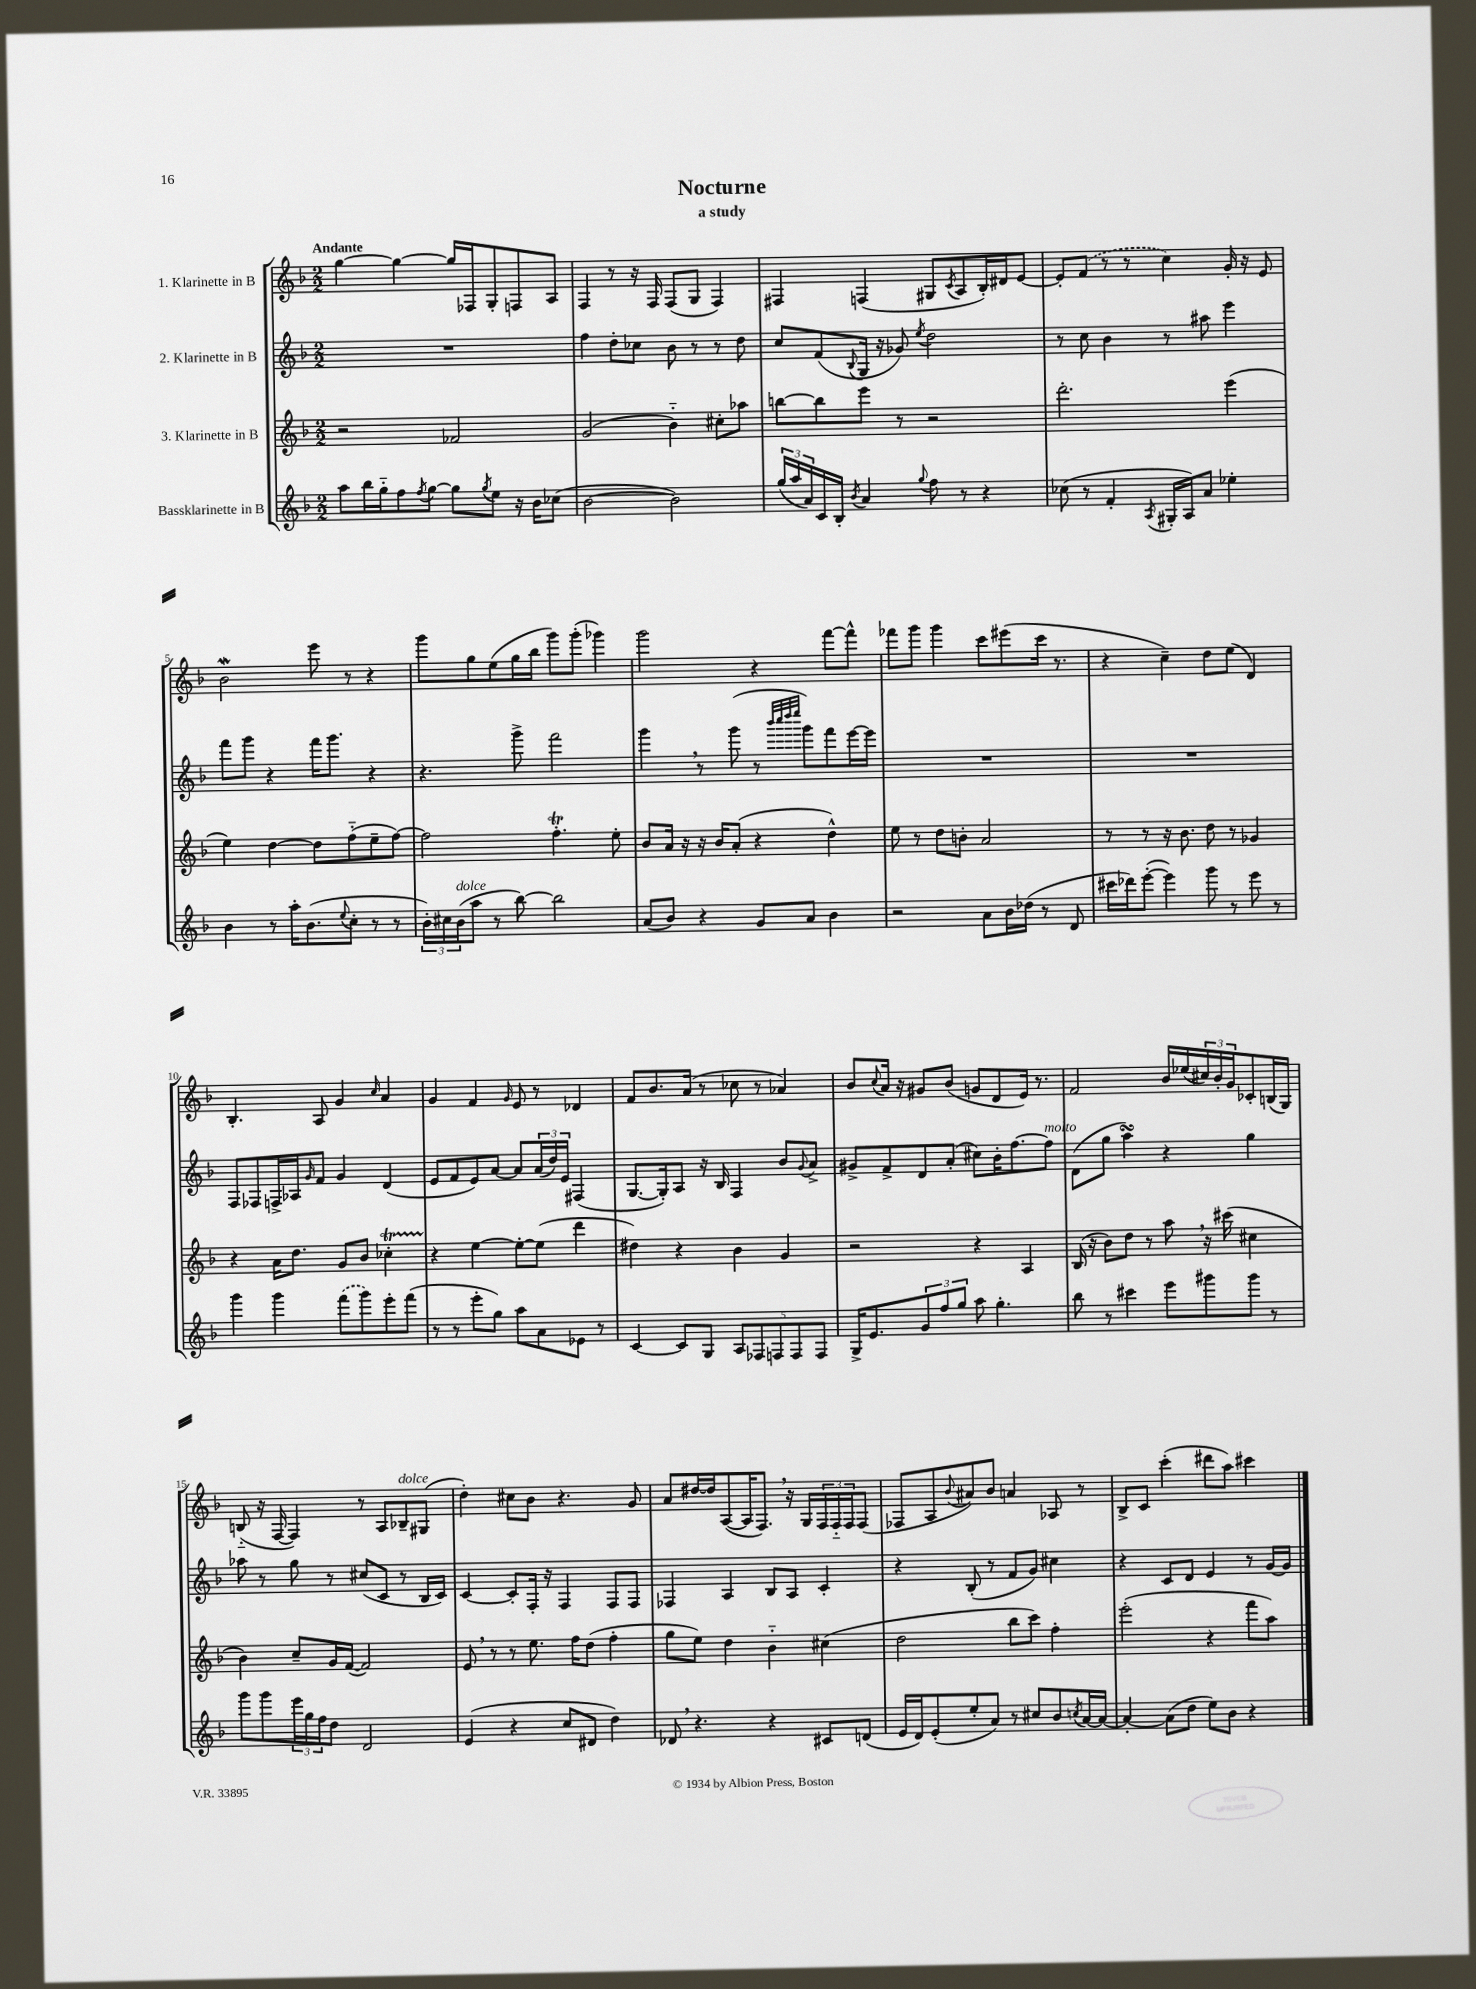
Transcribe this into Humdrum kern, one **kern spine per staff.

**kern	**kern	**kern	**kern
*part4	*part3	*part2	*part1
*staff4	*staff3	*staff2	*staff1
*I"Bassklarinette in B	*I"3. Klarinette in B	*I"2. Klarinette in B	*I"1. Klarinette in B
*clefG2	*clefG2	*clefG2	*clefG2
*k[b-]	*k[b-]	*k[b-]	*k[b-]
*M2/2	*M2/2	*M2/2	*M2/2
=1	=1	=1	=1
!	!	!	!LO:TX:a:B:t=Andante
8aa\L	2r	1r	[4gg\
16bb-\L	.	.	.
16gg\J	.	.	.
8ff\	.	.	4gg\_
8qff/	.	.	.
[8gg\J	.	.	.
8gg\L]	2f-X/	.	16gg/LL]
.	.	.	16F-X/J
8qgg/	.	.	.
8ee\J	.	.	8G'/
16r	.	.	8Fn/
16b-\KL	.	.	.
(8cc-X\J	.	.	8A/J
=2	=2	=2	=2
[2b-\	(2g/	4ff\	4F/
.	.	8dd'\L	8r
.	.	8cc-X\J	16r
.	.	.	16F/
2b-\])	4b-\)	8b-\	(8F/L
.	.	8r	8G/J
.	8cc#X'\L	8r	4F/)
.	8aa-X\J	8dd\	.
=3	=3	=3	=3
(24gg/LL	[8bbn\L	8cc/L	4F#X/
24aa/	.	.	.
24a/)	.	.	.
16c/	8bb\]	(8f/	.
16B-'/JJ	.	.	.
8qb-/	.	8qqB-/	.
4a/	8eee\J	16G/Jk	(4Fn/
.	.	16r	.
.	8r	8g-X/)	.
8qqgg/	.	8qee/	.
8ff\	2r	2dd\	8G#X/L
.	.	.	8qc/
8r	.	.	8A/
4r	.	.	16B-'/L)
.	.	.	16d#X/J
.	.	.	[8e/J
=4	=4	=4	=4
(8cc-X\	2.ddd'\	8r	8e'/L]
8r	.	8cc\	(8f/J
4f'/	.	4b-\	8r
.	.	.	8r
8qA/	.	.	.
16G#X'/LL	.	8r	4cc\)
16A/J)	.	.	.
8a/J	.	8aa#X\	.
4ee-X'\	(4eee\	4eee\	16g'/
.	.	.	16r
.	.	.	8e/
!!LO:LB:g=z
=5	=5	=5	=5
4b-\	4ee\)	8fff\L	2b-w\
.	.	8ggg\J	.
8r	[4dd\	4r	.
16aa'\KL	.	.	.
(8.b-\	.	.	.
.	8dd\L]	16fff\KL	8eee\
.	.	8.ggg\J	.
8qqee/	.	.	.
8cc'\J	(8ff\	.	8r
8r	8ee~\	4r	4r
8r	[8ff\J)	.	.
=6	=6	=6	=6
24b-'\LL)	2ff\]	4.r	8ggg\L
24cc#X\	.	.	.
!LO:TX:a:i:t=dolce	!	!	!
(24b-\J	.	.	.
8aa\J	.	.	8gg\
8r	.	.	(8ee\
[8bb-\)	.	8ggg^\	16gg\L
.	.	.	16bb-\JJ
2bb-\]	4.ffT'\	2fff\	8ggg\L)
.	.	.	(8ggg'\J
.	.	.	4ggg-X\)
.	8ee'\	.	.
=7	=7	=7	=7
(8a/L	8b-/L	4ggg,\	2ggg\
8b-/J)	16a/Jk	.	.
.	16r	.	.
4r	16r	8r	.
.	16b-/KL	.	.
.	(8a'/J	(8ggg\	.
8g/L	4r	8r	4r
.	.	32qqbbb-/LLL	.
.	.	32qqcccc/	.
.	.	32qqdddd/	.
.	.	32qqeeee/JJJ	.
8a/J	.	8ggg\L)	.
4b-\	4dd^^\)	8fff\	[8fff\L
.	.	[16eee\L	8fff^^\J]
.	.	16eee\JJ]	.
=8	=8	=8	=8
2r	8ee\	1r	8fff-X\L
.	8r	.	8ggg\J
.	8dd\L	.	4ggg\
.	8bn'\J	.	.
8a\L	2a/	.	8ccc\L
16b-\L	.	.	(8eee#X\
(16dd-X\JJ	.	.	.
8r	.	.	16ccc\Jk
.	.	.	8.r
8d/	.	.	.
=9	=9	=9	=9
16ccc#X\LL	8r	1r	4r
16ddd-X\J)	.	.	.
([8eee'\J	8r	.	.
4eee\])	16r	.	4cc~\)
.	8.b-\	.	.
8ggg\	8dd\	.	8dd\L
8r	8r	.	(8ee\J
8eee\	4g-X/	.	4d/)
8r	.	.	.
!!LO:LB:g=z
=10	=10	=10	=10
4ggg\	4r	8F/L	4.B-'/
.	.	8F-X/	.
4ggg\	16a\KL	16Fn^/L	.
.	8.dd\J	16A-X/J	.
.	.	16qqg/	.
.	.	8f/J	8A/
(8fff\L	8g/L	4g/	4g/
8ggg\)	8b-/J	.	.
.	.	.	16qqcc/
8eee'\	4cc-XT'\	(4d/	4a/
(8fff\J	.	.	.
=11	=11	=11	=11
8r	4r	8e/L	4g/
8r	.	8f/	.
8eee'\L	[4ee\	8e/)	4f/
8gg\J)	.	[8a/J	.
.	.	.	16qqg/
8aa\L	8ee'\L_	8a/L]	8e/
8a\	(8ee\J]	(24a/L	8r
.	.	24dd/)	.
.	.	24e/JJ	.
8e-X\J	4ddd\	(4F#X/	4d-X/
8r	.	.	.
=12	=12	=12	=12
[4c/	4dd#X\)	[8.G/L	8f/L
.	.	.	8.b-/
.	.	16G'/k])	.
8c/L]	4r	8A/J	.
.	.	.	(16a/Jk
8G/J	.	16r	8r
.	.	16B-/	.
10A/L	4b-\	4F/	8cc-X\
10F-X/	.	.	.
.	.	.	8r
10Fn/	.	.	.
.	4g/	8b-/L	4a-X/)
10F/	.	.	.
.	.	8qqg/	.
.	.	8a^/J	.
10F/J	.	.	.
=13	=13	=13	=13
16G^/KL	2r	8g#X^/L	8b-/L
8.e/	.	.	.
.	.	.	8qqcc/
.	.	8f^/	16a/Jk
.	.	.	16r
12g/	.	8d/	8g#X/L
12ff/	.	.	.
.	.	(8a'/J	(8b-/J
12gg/J	.	.	.
8aa\	4r	8cc#X\L)	8gn/L
4.gg'\	.	16b-'\K	8d/
.	.	[8.ff\	.
.	4A/	.	16e/Jk)
.	.	.	8.r
!	!	!LO:TX:a:i:t=molto	!
.	.	8ff\J]	.
=14	=14	=14	=14
8bb-\	(16B-/	(8d\L	2f/
.	16r	.	.
8r	8b-\L)	8gg\J	.
4ccc#X\	8dd\J	4aasSsS\)	.
.	8r	.	.
8eee\L	8aa,\	4r	16b-/LL
.	.	.	(16ee-X/
8ggg#X\	16r	.	24cc#X/)
.	.	.	24b-'/
.	(16ccc#X\	.	.
.	.	.	24g/J
8ggg#\J	4cc#X\	4gg\	8c-X'/
8r	.	.	(16Bn/L
.	.	.	16G/JJ)
!!LO:LB:g=z
=15	=15	=15	=15
8ggg\L	4b-\)	8aa-X\	(8Bn/
8ggg\	.	8r	16r
.	.	.	[16F/
24eee\L	8cc~/L	8gg\	4F/])
24gg\	.	.	.
24ff\J	.	.	.
8dd\J	16g/L	8r	.
.	([16f/JJ	.	.
2d/	2f/])	(8cc#X/L	8r
.	.	8c/J	8A/L
!	!	!	!LO:TX:a:i:t=dolce
.	.	8r	8B-X~/
.	.	16B-/LL	(8G#X/J
.	.	16c/JJ)	.
=16	=16	=16	=16
(4e/	8e,/	[4c/	4dd'\)
.	8r	.	.
4r	8r	8c'/L]	8cc#X\L
.	8.ee\	16F'/Jk	8b-\J
.	.	16r	.
8cc/L	.	4F/	4.r
.	16ff\KL	.	.
8d#X/J	(8dd\J	.	.
4dd\)	4ff'\	8F/L	.
.	.	8F/J	8g/
=17	=17	=17	=17
8d-X,/	8gg\L	4F-X/	8a/L
4.r	8ee\J)	.	[16dd#X/L
.	.	.	16dd#/J]
.	4dd\	4A/	([8A/
.	.	.	16A/K]
.	.	.	8.F,/J)
4r	4b-\	8B-/L	.
.	.	8A/J	16r
.	.	.	16G/LL
8c#X/L	(4cc#X\	4c'/	24F/
.	.	.	24F/
.	.	.	24F/J
(8dn/J	.	.	(8F/J
=18	=18	=18	=18
16e/LL	2dd\	4r	8F-X/L
16d/J)	.	.	.
(8e'/	.	.	8A/
.	.	.	8qqb-/
8ee'/	.	(8B-'/	8a#X/)
8a/J)	.	8r	8b-/J
8r	8bb-\L	8f/L	4an/
8cc#X/L	8ccc\J)	8g/J)	.
8b-/	4ff'\	4cc#X\	8A-X/
8qccn/	.	.	.
[16a/L	.	.	8r
16a/JJ_	.	.	.
=19	=19	=19	=19
4a'/_	(2eee'\	4r	8B-^/L
.	.	.	8c/J
(8a\L]	.	8c/L	(4ccc'\
8dd\J	.	8d/J	.
8ee\L)	4r	4e/	8ddd#X\L
8b-\J	.	.	8aa\J)
4r	8fff\L	8r	4ccc#X\
.	8aa\J)	[16g/LL	.
.	.	16g/JJ]	.
==	==	==	==
*-	*-	*-	*-
